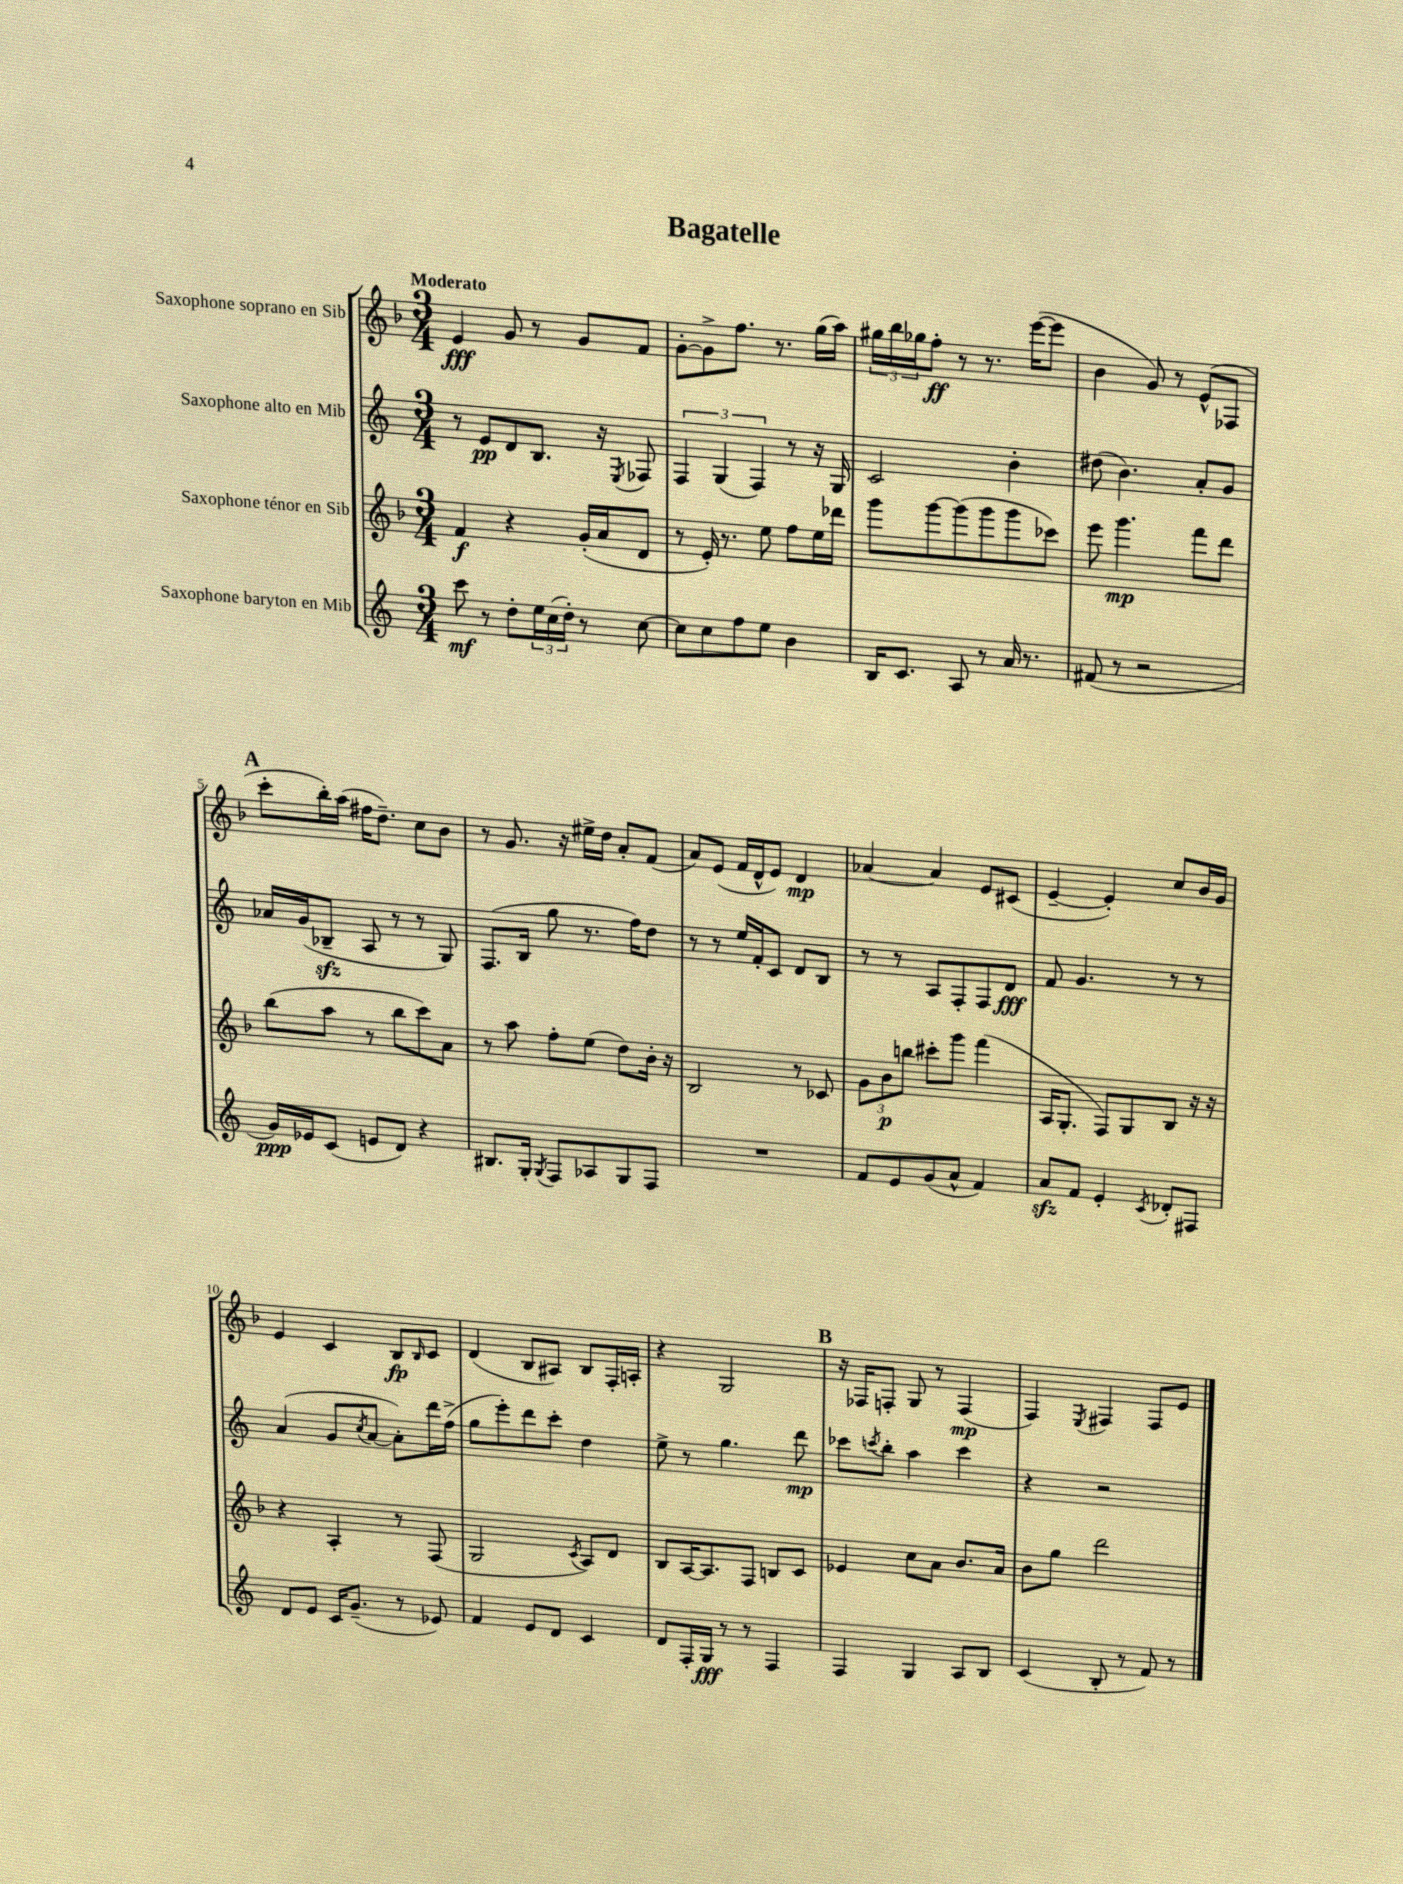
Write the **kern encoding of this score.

**kern	**kern	**kern	**kern
*staff4	*staff3	*staff2	*staff1
*clefG2	*clefG2	*clefG2	*clefG2
*k[]	*k[b-]	*k[]	*k[b-]
*M3/4	*M3/4	*M3/4	*M3/4
8ccc\	4f/	8r	4e/
8r	.	8e/L	.
8dd'\L	4r	8d/	8g/
24ee\L	.	8.B/J	8r
(24cc\	.	.	.
24dd'\JJ)	.	.	.
8r	(16g'/LL	.	8g/L
.	16a/J	16r	.
.	.	8qE/	.
[8cc\	8d/J	8F-/	8f/J
=	=	=	=
8cc\]L	8r	6F/	[8g'\L
8cc\	16e'/)	.	8g^\]
.	.	(6G/	.
.	8.r	.	.
8ff\	.	.	8.ff\J
.	.	6F/)	.
8ee\J	8ee\	.	.
.	.	.	8.r
4b\	8ff\L	8r	.
.	16ee\L	16r	(16gg\LL
.	16ddd-\JJ	16G/	16aa\JJ)
=	=	=	=
16B/LK	8ggg\L	2c/	24gg#\LL
.	.	.	24bb-\
8.c/J	.	.	.
.	.	.	24gg-\J
.	[8ggg\	.	8ff'\J
8A/	(8ggg\]	.	8r
8r	8ggg\	.	8.r
16a/	8ggg\	4b'\	.
8.r	.	.	([16eee\LK
.	8ccc-\J)	.	8eee\]J
=	=	=	=
(8f#/	8eee\	(8dd#\	4b-\
8r	4.ggg\	4.b\)	.
2r	.	.	8g/)
.	.	.	8r
.	8fff\L	8a'/L	(8e^^/L
.	8ddd\J	8g/J	8F-/J
=	=	=	=
16g/LL)	(8bb-\L	16a-/LL	8ccc'\L
16e-/J	.	(16g/J	.
(8c/J	8aa\J	8B-~/J	16bb-'\L)
.	.	.	(16aa\JJ
8e/L	8r	8A/	16ff#\LK
.	.	.	8.dd~\J)
8d/J)	8bb-\L	8r	.
4r	8ccc\)	8r	8cc\L
.	8a\J	8G/)	8b-\J
=	=	=	=
8.B#/L	8r	(8.F/L	8r
.	8aa\	.	8.g/
16G'/Jk	.	16B/Jk	.
8qG/	.	.	.
8F/L	8ff'\L	8gg\	.
.	.	.	16r
8A-/	(8ee\J	8.r	16ee#^\LL
.	.	.	16dd\JJ
8G/	8dd\L)	.	8a'/L
.	.	16ff\LK)	.
8F/J	16b-'\Jk	8dd\J	(8f/J
.	16r	.	.
=	=	=	=
2.r	2B-/	8r	8a/L)
.	.	8r	(8e/J
.	.	16ee/LL	16f/LL
.	.	16f'/J	16d^^/J
.	.	8c/J	8e/J)
.	8r	8d/L	4d/
.	8c-/	8B/J	.
=	=	=	=
8f/L	12g\L	8r	[4a-/
.	12b-\	.	.
8e/	.	8r	.
.	12bb\J	.	.
(8g/	8ccc#'\L	8A/L	4a-/]
8a^^/J	8ggg\J	8F'/	.
4f/)	(4fff\	8F/	8e/L
.	.	8d/J	(8c#/J
=	=	=	=
8a/L	16A/LK	8f/	[4e~/
.	8.G'/J	.	.
8f/J	.	4.g/	.
4e'/	8F/L)	.	4e'/])
.	8G/	.	.
8qc/	.	.	.
8d-'/L	8B-/J	8r	8cc/L
8F#/J	16r	8r	16b-/L
.	16r	.	16g/JJ
=	=	=	=
8d/L	4r	(4a/	4e/
8e/J	.	.	.
16c/LK	4A'/	8g/L	4c/
(8.g~/J	.	.	.
.	.	8qcc/	.
.	.	[8a/J	.
8r	8r	8a'\]L)	8B-/L
.	.	.	16qqB-/
8e-/)	(8F/	16ddd\L	8c/J
.	.	(16ff^\JJ	.
=	=	=	=
4f/	2G/	8gg\L	(4d/
.	.	8eee'\)	.
8e/L	.	8ddd\	8B-/L
8d/J	.	8ccc'\J	8A#/J)
.	8qc/	.	.
4c/	8A/L)	4dd\	8B-/L
.	8d/J	.	16F'/L
.	.	.	16A'/JJ
=	=	=	=
8d/L	8B-/L	8ee^\	4r
16F'/L	[16A/K	8r	.
16G/JJ	8.A/]	.	.
8r	.	4.gg\	2G/
8r	8F/J	.	.
4F/	8B/L	.	.
.	8c/J	8ddd\	.
=	=	=	=
4F/	4e-/	8ccc-\L	16r
.	.	.	16F-/LK
.	.	8qccc/	.
.	.	8bb'\J	8F'/J
4G/	8cc\L	4aa\	8G/
.	8a\J	.	8r
8A/L	8.b-/L	4ccc\	(4F/
8B/J	.	.	.
.	16a/Jk	.	.
=	=	=	=
(4c/	8b-\L	4r	4F/)
.	8gg\J	.	.
.	.	.	8qE/
8B'/	2ddd\	2r	4F#/
8r	.	.	.
8f/)	.	.	8F#/L
8r	.	.	8e/J
==	==	==	==
*-	*-	*-	*-
